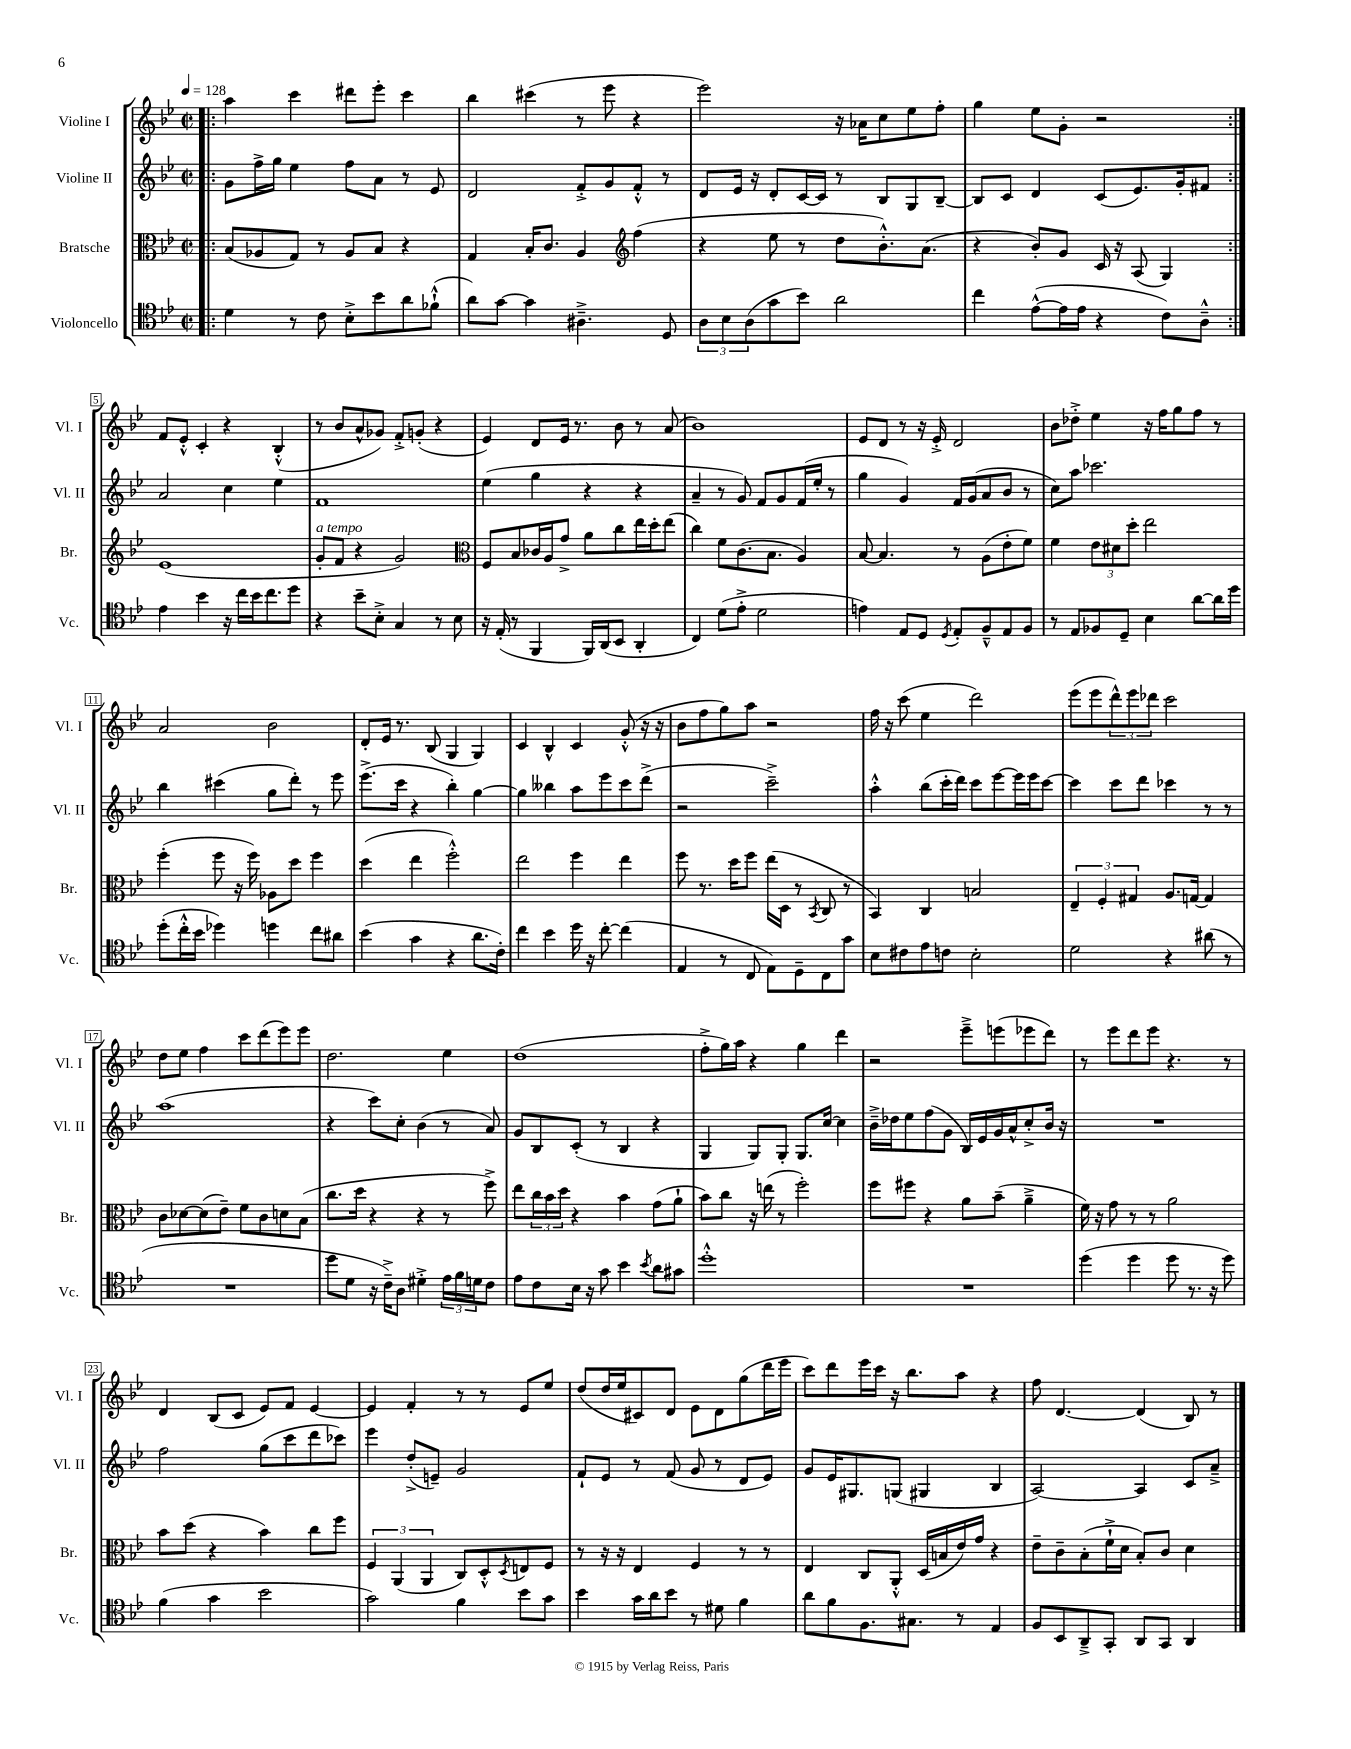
<<
\new StaffGroup <<
\new Staff = "s0" \with { instrumentName = "Violine I" shortInstrumentName = "Vl. I" } {
    \clef treble \key bes \major \defaultTimeSignature \time 2/2 \tempo 4 = 128
    \repeat volta 2 { \bar ".|:" a''4 c'''4 dis'''8 ees'''8-. c'''4 |
    bes''4 cis'''4( r8 ees'''8 r4 |
    ees'''2) r16 aes'16 c''8 ees''8 f''8-. |
    g''4 ees''8 g'8-. r2 | }
    f'8 ees'8-.-^ c'4-. r4 bes4-.-^( |
    r8 bes'8 a'8-^ ges'8) f'8-.-> g'8-.( r4 |
    ees'4) d'8 ees'16 r8. bes'8 r8 a'8( |
    bes'1) |
    ees'8 d'8 r8 r16 ees'16-.-> d'2 |
    bes'8 des''8-.-> ees''4 r16 f''16 g''8 f''8 r8 |
    a'2 bes'2 |
    d'8-. ees'16 r8. bes8( g4 g4) |
    c'4 bes4-^ c'4 g'8-.-^( r16 r16 |
    bes'8 f''8 g''8) a''8 r2 |
    f''16 r16 c'''8( ees''4 d'''2) |
    ees'''8( ees'''8 \tuplet 3/2 { d'''8-^) ees'''8 des'''8 } c'''2 |
    d''8 ees''8 f''4 c'''8 d'''8( ees'''8) ees'''8 |
    d''2. ees''4 |
    d''1( |
    f''8-.-> g''16) a''16 r4 g''4 d'''4 |
    r2 ees'''8---> e'''8( ees'''8 d'''8) |
    r8 ees'''8 d'''8 ees'''8 r4. r8 |
    d'4 bes8( c'8 ees'8) f'8 ees'4~ |
    ees'4 f'4-. r8 r8 ees'8 ees''8 |
    d''8( d''16 ees''16 cis'8) d'8 ees'8 d'8 g''8( d'''16 ees'''16 |
    c'''8) d'''8 ees'''16 c'''16 r16 bes''8. a''8 r4 |
    f''8 d'4.~ d'4( bes8) r8 \bar "|." |
}
\new Staff = "s1" \with { instrumentName = "Violine II" shortInstrumentName = "Vl. II" } {
    \clef treble \key bes \major \defaultTimeSignature \time 2/2
    \repeat volta 2 { \bar ".|:" g'8 f''16-> g''16 ees''4 f''8 a'8 r8 ees'8 |
    d'2 f'8-.-> g'8 f'8-.-^ r8 |
    d'8 ees'16 r16 d'8-. c'16~ c'16 r8 bes8 g8 bes8~-- |
    bes8 c'8 d'4 c'8( ees'8.) g'16-. fis'8 | }
    a'2 c''4 ees''4 |
    f'1 |
    ees''4( g''4 r4 r4 |
    a'4-- r8 g'8) f'8 g'8 f'16( ees''16-. r8 |
    g''4 g'4) f'16 g'16( a'8 bes'8 r8 |
    c''8) a''8 ces'''2. |
    bes''4 cis'''4( g''8 d'''8-.) r8 ees'''8 |
    ees'''8.->( c'''16 r4 bes''4-.) g''4~ |
    g''4 beses''4 a''8 ees'''8 c'''8 d'''8->( |
    r2 c'''2--->) |
    a''4-.-^ bes''8( c'''16-. d'''16) c'''8 ees'''8~ ees'''16 ees'''16 c'''8~ |
    c'''4 c'''8 d'''8 ces'''4 r8 r8 |
    a''1( |
    r4 c'''8) c''8-. bes'4( r8 a'8) |
    g'8 bes8 c'8-.( r8 bes4 r4 |
    g4 g8) g8-. g8. c''16~ c''4 |
    bes'16---> des''16 ees''8 f''8( g'8 bes16) ees'16 g'16 a'16-^ c''8-.-> bes'16 r16 |
    R1 |
    f''2 g''8( c'''8 d'''8 ces'''8) |
    ees'''4 d''8-.->( e'8--) g'2 |
    f'8-! ees'8 r8 f'8( g'8 r8 d'8 ees'8) |
    g'8 ees'16 gis8. g8( gis4 bes4 |
    a2~) a4 c'8 a'8---> \bar "|." |
}
\new Staff = "s2" \with { instrumentName = "Bratsche" shortInstrumentName = "Br." } {
    \clef alto \key bes \major \defaultTimeSignature \time 2/2
    \repeat volta 2 { \bar ".|:" bes8( aes8 g8) r8 aes8 bes8 r4 |
    g4 bes16-. c'8. a4 \clef treble f''4( |
    r4 ees''8 r8 d''8 bes'8.-.-^) a'8.( |
    r4 bes'8-.) g'8 c'16 r16 a8( g4) | }
    ees'1( |
    g'8-.^\markup { \italic "a tempo" } f'8 r4 g'2) |
    \clef alto f8 bes8 ces'16 a16 g'8-> a'8 c''8 ees''16 d''16-. ees''8( |
    c''4) f'8 c'8.( bes8. a4) |
    bes8~ bes4. r8 a8( ees'8-. f'8) |
    f'4 \tuplet 3/2 { ees'8 dis'8 d''8-. } ees''2 |
    f''4-.( f''8 r16 f''16) aes8 d''8 f''4 |
    d''4( ees''4 f''2-.-^) |
    ees''2 f''4 ees''4 |
    f''8 r8. d''16 f''8 ees''16( d16 r8 \acciaccatura { bes,8 } c8 r8 |
    bes,4) c4 b2 |
    \tuplet 3/2 { ees4-- f4-. gis4 } a8. g16~ g4 |
    c'8 des'8~ des'8( ees'8--) f'8 c'8 d'8 bes8( |
    c''8. d''16 r4 r4 r8 f''8->) |
    ees''8 \tuplet 3/2 { c''16 bes'16 d''16 } r4 bes'4 g'8( a'8-! |
    bes'8) c''8 r16 e''16( r8 f''2-.) |
    f''8 fis''8 r4 a'8 bes'8--( a'4---> |
    f'16) r16 g'8 r8 r8 a'2 |
    bes'8 d''8( r4 bes'4) c''8 f''8 |
    \tuplet 3/2 { f4 a,4( a,4 } c8) d8-.-^ \acciaccatura { d8 } e8 f8 |
    r8 r16 r16 ees4 f4 r8 r8 |
    ees4 c8 a,8-.-^ d16( b16 ees'16) g'16 r4 |
    ees'8-- c'8-- bes8-.( f'16-!-> d'16 bes8-.) c'8 d'4 \bar "|." |
}
\new Staff = "s3" \with { instrumentName = "Violoncello" shortInstrumentName = "Vc." } {
    \clef tenor \key bes \major \defaultTimeSignature \time 2/2
    \repeat volta 2 { \bar ".|:" d'4 r8 c'8 bes8-.-> bes'8 a'8 fes'8-!-^( |
    a'8) g'8~ g'4 ais4.---> d8 |
    \tuplet 3/2 { a8 bes8 a8( } g'8 bes'8) a'2 |
    c''4 ees'8~-^( ees'16 ees'16 r4 c'8) a8---^ | }
    ees'4 bes'4 r16 c''16 bes'16 c''8. d''8 |
    r4 bes'8-- bes8-.-> g4 r8 bes8 |
    r16 ees16-.( r8 f,4 f,16) a,16( bes,8 a,4-. |
    c4) d'8( ees'8-.-> d'2 |
    e'4) ees8 d8 \acciaccatura { d8 } ees8-. f8---^ ees8 f8 |
    r8 ees8 fes8 d8-- bes4 a'8~ a'16 d''16 |
    d''8-.( c''16-.-^ bes'16 des''4) d''4 c''8 ais'8 |
    bes'4( g'4 r4 a'8. c'16-.) |
    c''4 bes'4 d''16 r16 c''8~-. c''4( |
    ees4 r8 c8 ees8) d8-- c8 g'8 |
    bes8 cis'8 ees'8 c'8 bes2-. |
    d'2 r4 ais'8( r8 |
    R1 |
    d''8 d'8 r16 c'16--->) a8 dis'4-.-> \tuplet 3/2 { ees'16 f'16 d'16 } c'8 |
    ees'8 c'8 bes16 r16 g'8 bes'4 \acciaccatura { bes'8 } a'8 gis'8 |
    d''1-.-^ |
    R1 |
    d''4( d''4 d''8 r8. r16 d''8) |
    f'4( g'4 bes'2 |
    g'2) f'4 bes'8 g'8 |
    bes'4 g'16 a'16 bes'8 r8 dis'8 f'4 |
    a'8 f'8 f8. gis8. r8 ees4 |
    f8 bes,8 a,8---> g,8-. a,8 g,8 a,4 \bar "|." |
}
>>
>>
\layout { \context { \Score \override BarNumber.stencil = #(make-stencil-boxer 0.1 0.3 ly:text-interface::print) } }
